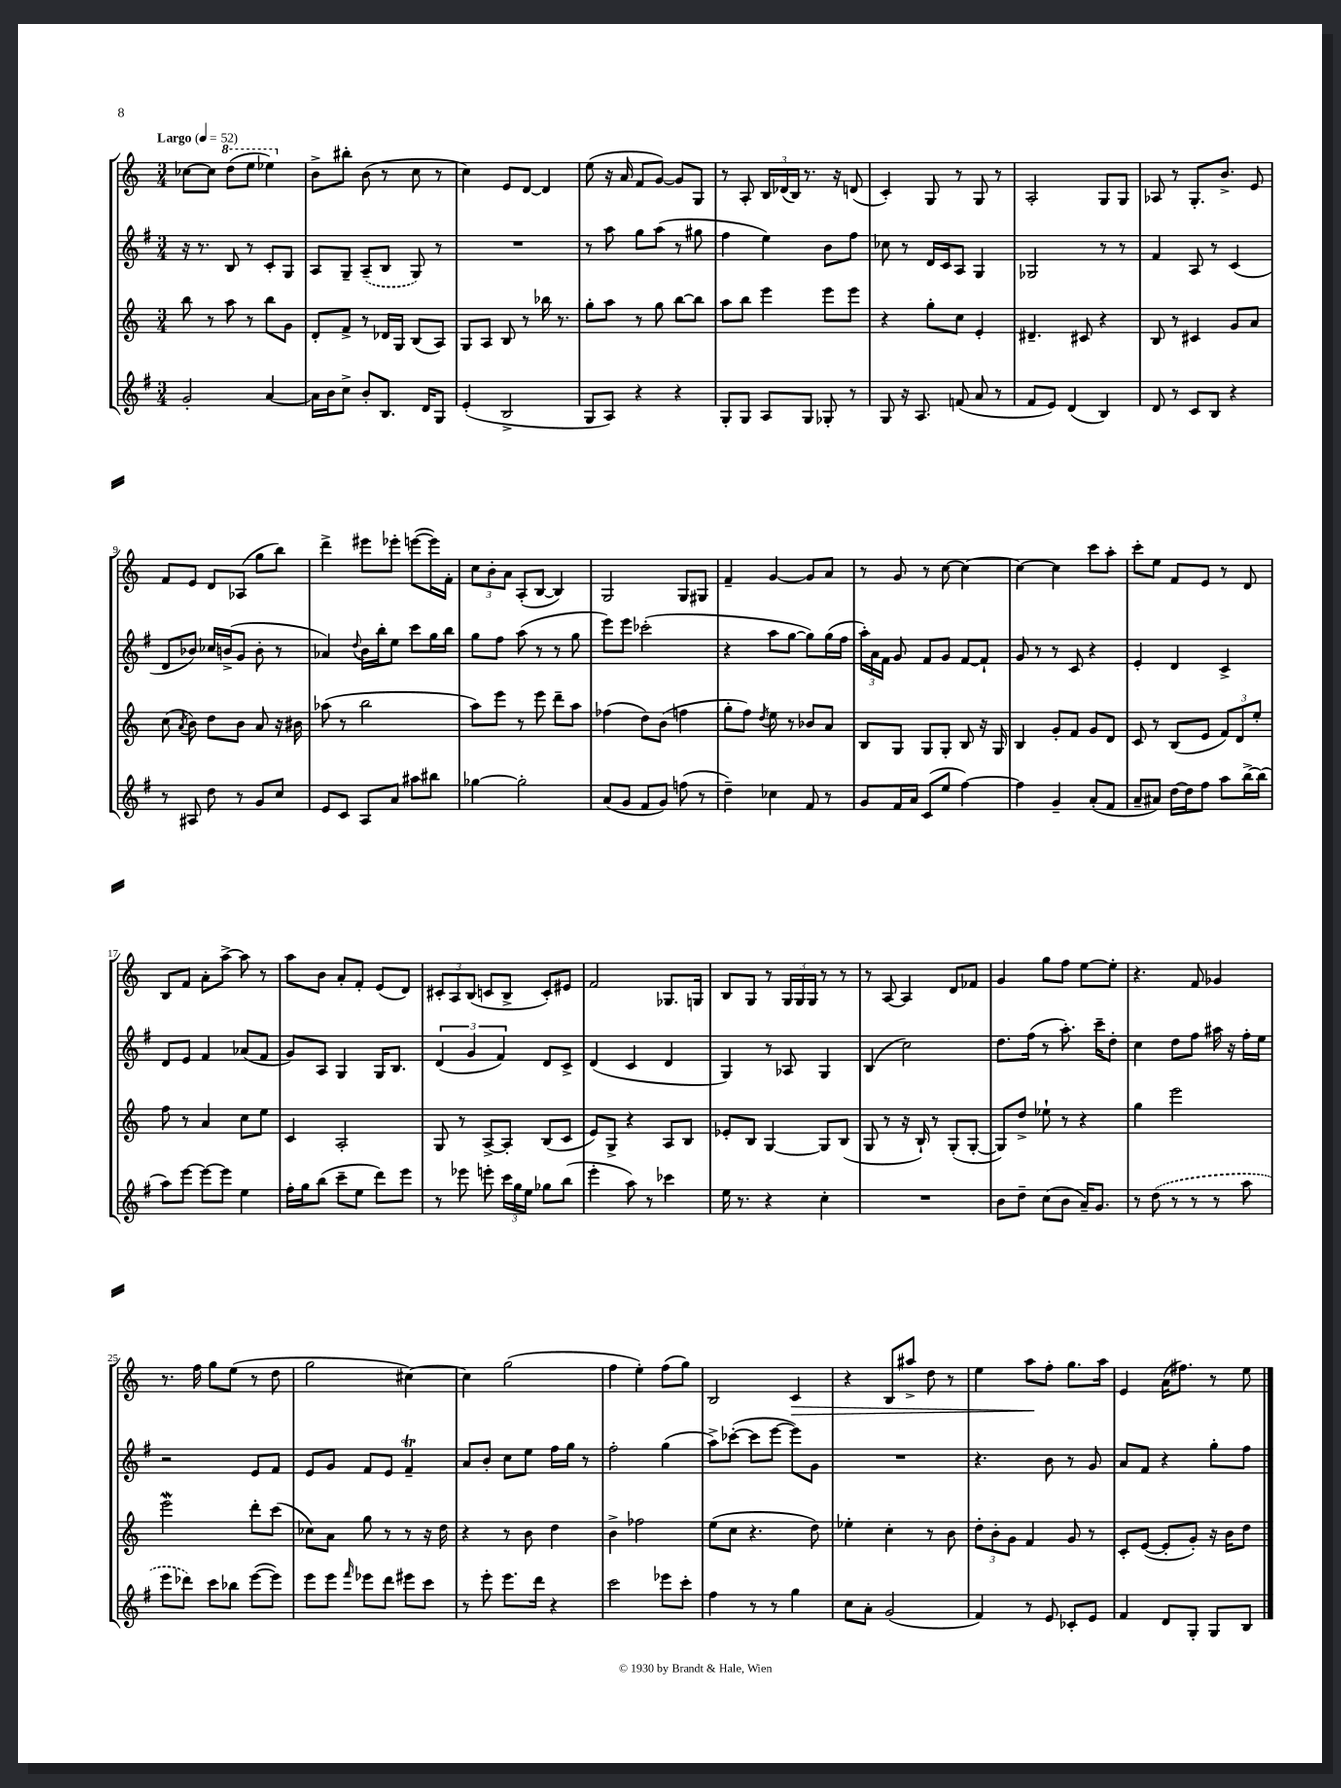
<<
\new StaffGroup <<
\new Staff = "s0" {
    \clef treble \key c \major \numericTimeSignature \time 3/4 \tempo "Largo" 4 = 52
    \autoBeamOff ces''8[~ ces''8] \ottava #1 d'''8[( e'''8] ees'''4) \ottava #0 |
    b'8[-> bis''8]-. b'8( r8 c''8 r8 |
    c''4) e'8[ d'8]~ d'4 |
    e''8( r16 a'16 f'8[ g'8]~) g'8[ g8] |
    r8 a8-. \tuplet 3/2 { b16[ des'16( b16]) } r8. r16 d'8( |
    c'4-.) g8 r8 g8 r8 |
    a2-. g8[ g8] |
    aes8 r8 g8.[-. b'8.]-> e'8 |
    f'8[ e'8] d'8[ aes8]( g''8[ b''8]) |
    d'''4-> eis'''8[ ees'''8]-. e'''8[~( e'''16) f'16]-. |
    \tuplet 3/2 { c''8[ b'8-. a'8] } a8[-.( b8]~ b4) |
    g2 g8[ gis8] |
    f'4-- g'4~ g'8[ a'8] |
    r8 g'8 r8 c''8~ c''4~ |
    c''4~ c''4 c'''8[ a''8]-. |
    c'''8[-. e''8] f'8[ e'8] r8 d'8 |
    b8[ f'8] a'8[-. a''8]~-> a''8 r8 |
    a''8[ b'8] a'8[-. f'8]-. e'8[( d'8]) |
    \tuplet 3/2 { cis'8[-. a8 b8]( } c'8[ b8]-> c'8[-.) eis'8] |
    f'2 ges8.[ g16] |
    b8[ g8] r8 \tuplet 3/2 { g16[ g16 g16] } r8 r8 |
    r8 a8~ a4 d'8[ fes'8] |
    g'4 g''8[ f''8] e''8[~ e''8]-. |
    r4. f'8 ges'4 |
    r8. f''16 g''8[ e''8]( r8 d''8 |
    g''2 cis''4~) |
    cis''4 g''2( |
    f''4 e''4-.) f''8[( g''8]) |
    b2 c'4\> |
    r4 b8[ ais''8]-> d''8 r8 |
    e''4 a''8[\! f''8]-. g''8.[ a''16] |
    e'4 a'16[( fis''8.]) r8 e''8 \bar "|." |
}
\new Staff = "s1" {
    \clef treble \key g \major \numericTimeSignature \time 3/4
    \autoBeamOff r16 r8. b8 r8 c'8[-. g8] |
    a8[ g8]-- \once \slurDashed a8[--( b8] g8) r8 |
    R2. |
    r8 a''8 g''8[ a''8]( r8 gis''8 |
    fis''4 e''4) b'8[ fis''8] |
    ces''8 r8 d'16[ c'16 a8] g4 |
    ges2 r8 r8 |
    fis'4 a8 r8 c'4( |
    d'8[ bes'8]) ces''16[ b'16->( g'8] b'8-. r8 |
    aes'4) \appoggiatura { d''8 } b'16[ b''16-. e''8] c'''8[ g''16 b''16] |
    g''8[ fis''8] a''8( r8 r8 g''8 |
    e'''8[) e'''8] ces'''2-.( |
    r4 a''8[ g''8]~ g''8[) g''16( fis''16] |
    \tuplet 3/2 { a''16[-.) a'16 fis'16] } g'8 fis'8[ g'8] fis'8[~ fis'8]-! |
    g'8 r8 r8 c'8 r4 |
    e'4-. d'4 c'4-> |
    d'8[ e'8] fis'4 aes'8[( fis'8] |
    g'8[) a8] g4 g16[ b8.] |
    \tuplet 3/2 { d'4( g'4 fis'4) } d'8[ c'8]-> |
    d'4( c'4 d'4 |
    g4) r8 aes8 g4 |
    b4( c''2) |
    d''8.[ fis''16]( r8 a''8.-.) c'''16[-- d''8]-. |
    c''4 d''8[ fis''8] ais''16 r16 fis''16[-. e''16] |
    r2 e'8[ fis'8] |
    e'8[ g'8] fis'8[ e'8] fis'4--\trill |
    a'8[ b'8]-. c''8[ e''8] fis''16[ g''16] r8 |
    fis''2-. g''4( |
    a''8[->) ces'''8]~-.( ces'''8[ e'''8]~ e'''8[) g'8] |
    R2. |
    r4. b'8 r8 g'8 |
    a'8[ fis'8] r4 g''8[-. fis''8] \bar "|." |
}
\new Staff = "s2" {
    \clef treble \key c \major \numericTimeSignature \time 3/4
    \autoBeamOff b''8 r8 a''8 r8 b''8[ g'8] |
    d'8[-. f'8]-> r8 des'16[ g16] b8[( a8]) |
    g8[ a8] b8 r8 bes''16 r8. |
    g''8[-. a''8] r8 g''8 b''8[~ b''8] |
    a''8[ b''8] e'''4 e'''8[ e'''8] |
    r4 g''8[-. c''8] e'4-. |
    dis'4.-- cis'8 r4 |
    b8 r8 cis'4 g'8[ a'8] |
    c''8( \acciaccatura { a'8 } b'8) d''8[ b'8] a'8 r16 bis'16 |
    aes''8( r8 b''2 |
    a''8[) e'''8] r8 e'''8 d'''8[-- a''8] |
    fes''4( d''8[) b'8]( f''4 |
    g''8[-. f''8]) \acciaccatura { d''8 } e''8 r8 bes'8[ a'8] |
    b8[ g8] g8[ g8]-. b8 r16 g16 |
    b4 g'8[-. f'8] g'8[ d'8] |
    c'8 r8 b8[( e'8] \tuplet 3/2 { f'8[) d'8 e''8]-. } |
    f''8 r8 a'4 c''8[ e''8] |
    c'4 a2-. |
    g8 r8 a8[~-> a8]-. b8[( c'8] |
    e'8[) g8]-> r4 a8[ b8] |
    ees'8[-. b8] g4~ g8[ b8]( |
    g8 r8 r16 b16-!) r8 g8[-.( g8]~-. |
    g8[) d''8]-> ees''8-! r8 r4 |
    g''4 e'''2 |
    e'''2\mordent d'''8[-. c'''8]( |
    ces''8[) a'8] g''8 r8 r8 r16 d''16 |
    r4 r8 b'8 d''4 |
    b'4-> fes''2 |
    e''8[( c''8] r4. d''8) |
    ees''4-. c''4-. r8 b'8 |
    \tuplet 3/2 { d''8[-. b'8-. g'8] } f'4 g'8 r8 |
    c'8[-. e'8]~( e'8[-. g'8]-.) r16 b'16[ d''8] \bar "|." |
}
\new Staff = "s3" {
    \clef treble \key g \major \numericTimeSignature \time 3/4
    \autoBeamOff g'2-. a'4~ |
    a'16[ b'16 c''8]-> b'8[-. b8.] d'16[ g8] |
    e'4-.( b2-> |
    g8[ a8]) r4 r4 |
    g8[-. g8] a8[ g8] ges8-. r8 |
    g8 r16 a8. f'8( a'8 r8 |
    fis'8[ e'8]) d'4( b4) |
    d'8 r8 c'8[ b8] r4 |
    r8 ais8 d''8 r8 g'8[ c''8] |
    e'8[ c'8] a8[ a'8] ais''8[ bis''8] |
    ges''4~ ges''2-. |
    a'8[( g'8] fis'8[ g'8]) f''8( r8 |
    d''4--) ces''4 fis'8 r8 |
    g'8[ fis'16 a'16] c'8[( e''8] fis''4~) |
    fis''4 g'4-- a'8[-.( fis'8] |
    a'8[-- ais'8]) d''16[~ d''16 fis''8] a''8[ b''16~-> b''16]( |
    a''8[) e'''8]~ e'''8[~ e'''8] e''4 |
    fis''16[-. g''16 b''8]( c'''8[-- e''8] d'''8[) e'''8] |
    r8 ees'''8 e'''8-. \tuplet 3/2 { c'''16[ g''16 e''16] } ges''8[ b''8]( |
    e'''4-. a''8) r8 ces'''4 |
    e''16 r8. r4 c''4-. |
    R2. |
    b'8[ d''8]-- c''8[( b'8] a'16[--) g'8.] |
    r8 \once \slurDashed d''8( r8 r8 r8 a''8 |
    e'''8[ des'''8]) c'''8[ bes''8] e'''8[~( e'''8]) |
    e'''8[ e'''8] \grace { fis'''16 } ees'''8[ d'''8] eis'''8[ c'''8] |
    r8 e'''8-. e'''8.[ d'''16] r4 |
    c'''2 ees'''8[ c'''8]-. |
    fis''4 r8 r8 g''4 |
    c''8[ a'8]-. g'2( |
    fis'4) r8 e'8 ces'8[-. e'8] |
    fis'4 d'8[ g8]-. g8[ b8] \bar "|." |
}
>>
>>
